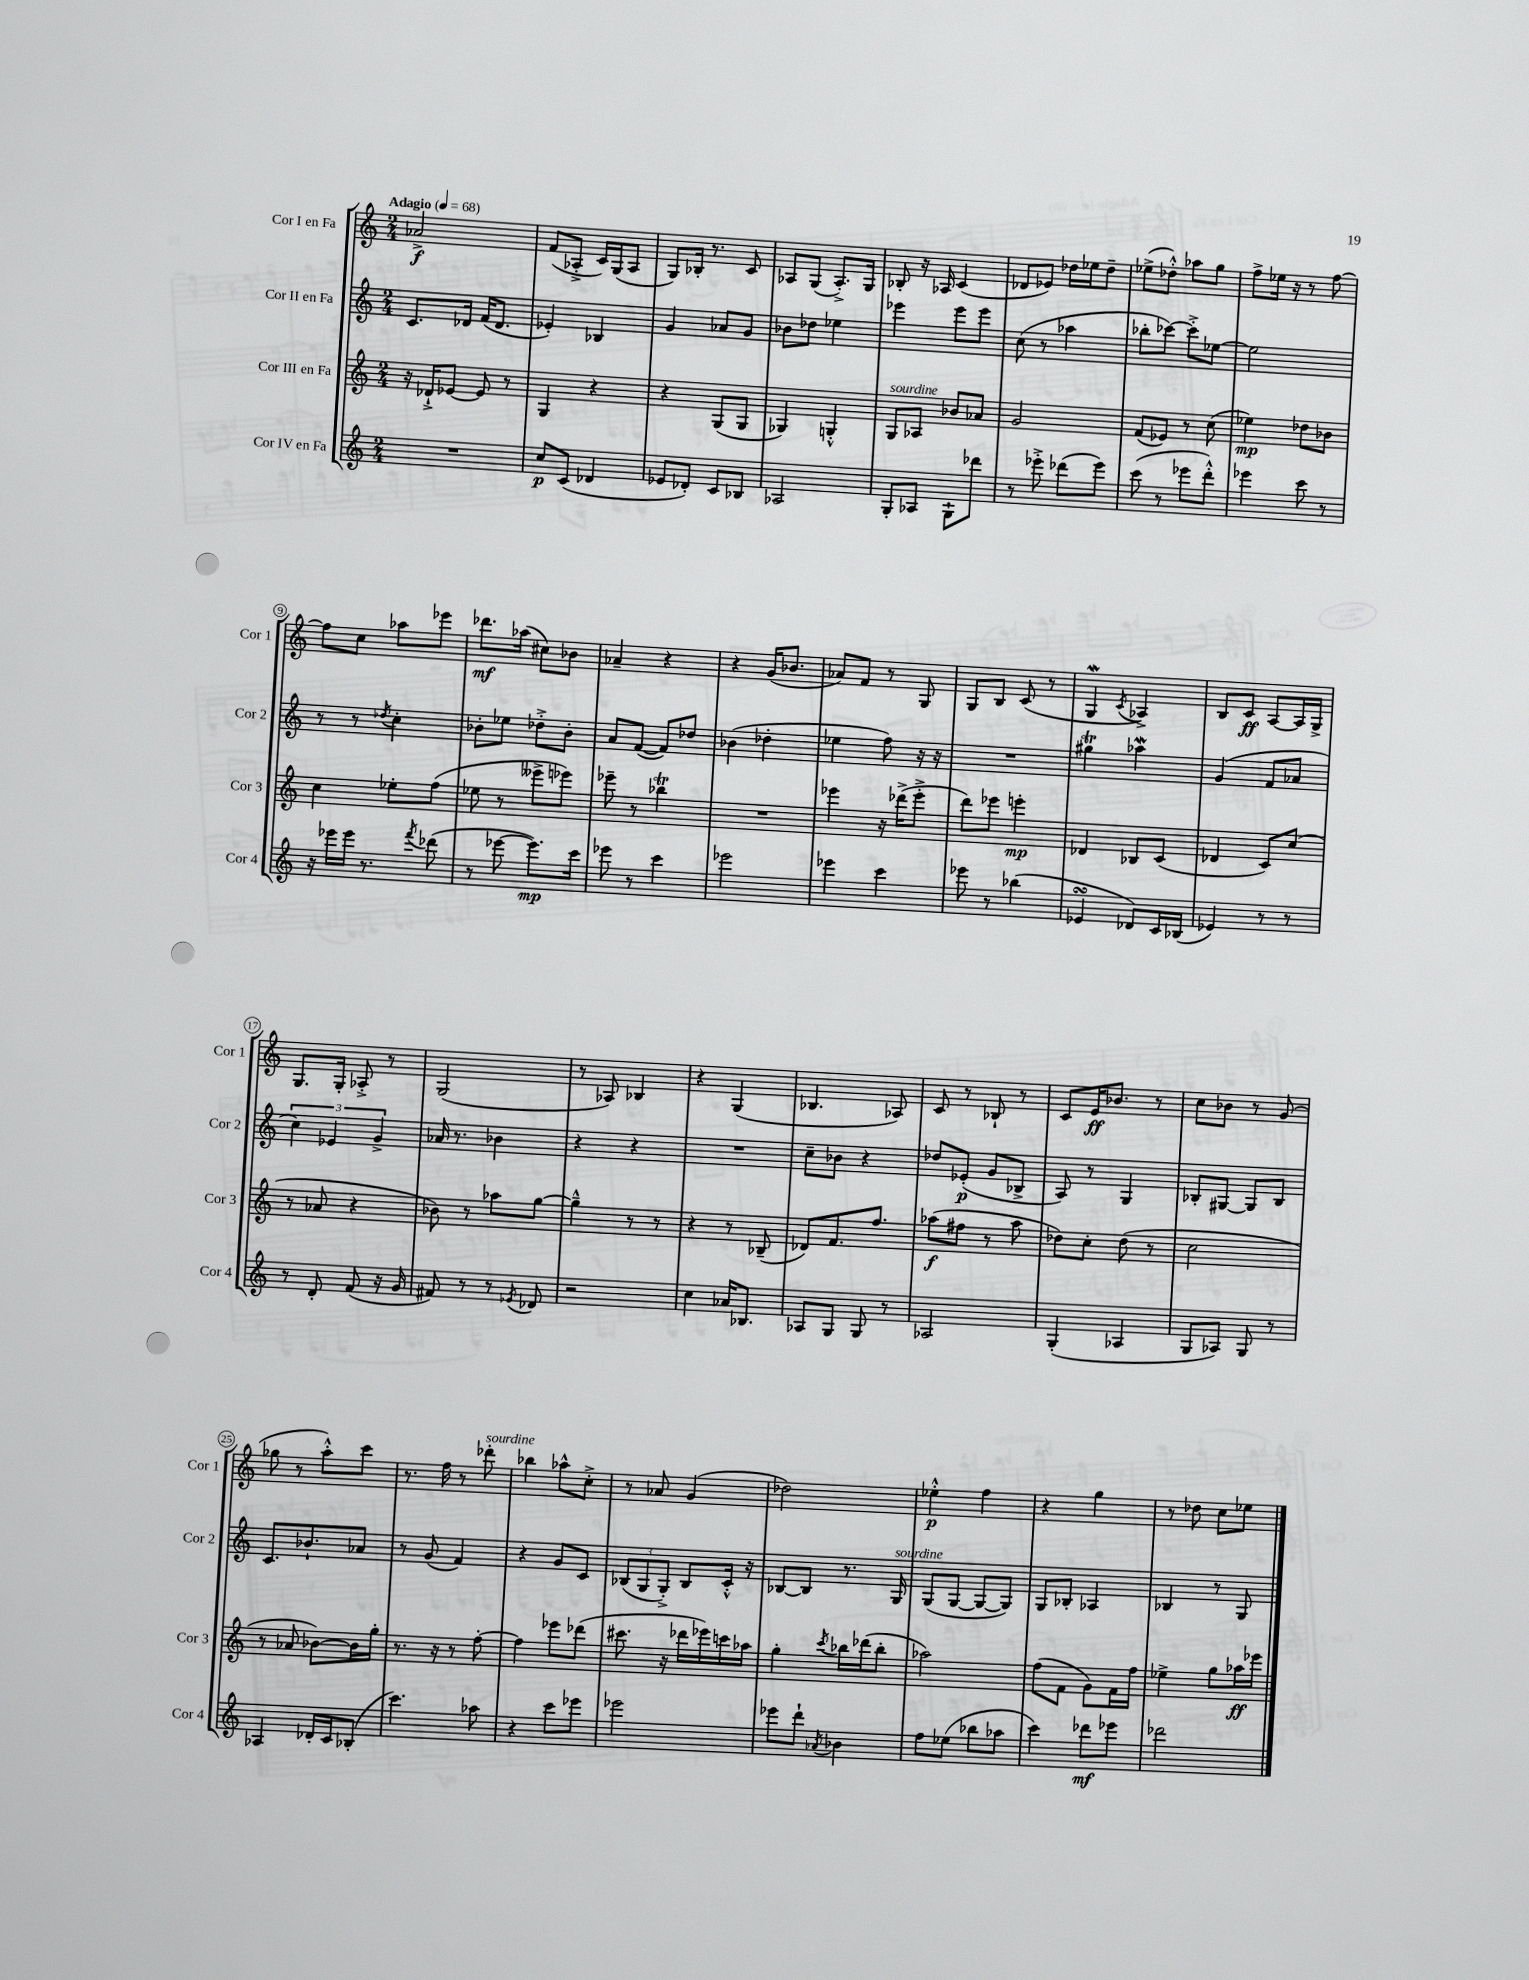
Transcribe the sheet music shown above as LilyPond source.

<<
\new StaffGroup <<
\new Staff = "s0" \with { instrumentName = "Cor I en Fa" shortInstrumentName = "Cor 1" } {
    \clef treble \key c \major \numericTimeSignature \time 2/4 \tempo "Adagio" 4 = 68
    aes'2->\f |
    f'8( aes8-.-> c'16) g16( aes8 |
    g8) bes16-. r8. c'8 |
    aes8 g8( aes8.-.->) g16 |
    bes8-. r16 aes16 c'4( |
    des'8 ees'8) des''16 ees''16 des''8-- |
    ees''8->( des''8-.-^) aes''8 g''8 |
    f''8-> ees''16 r16 r8 f''8~ |
    f''8 c''8 aes''8 ees'''8 |
    des'''8.\mf aes''16( cis''8) bes'8 |
    aes'4-- r4 |
    r4 g'16( bes'8. |
    aes'8) f'8 r8 g8 |
    g8 b8 c'8( r8 |
    g4\mordent \acciaccatura { c'8 } aes4->) |
    b8 c'8\ff a8~ a16 g16-> |
    g8. g16-. aes8-.-> r8 |
    g2( |
    r8 aes8) bes4 |
    r4 g4( |
    bes4. aes8) |
    c'8 r8 bes8-! r8 |
    c'8 e'16\ff bes'8. r8 |
    c''8 bes'8 r8 g'8( |
    ges''8 r8 a''8-.-^) c'''8 |
    r8. f''16 r8 des'''8-.^\markup { \italic "sourdine" } |
    bes''4 aes''8-^ c''8-.-> |
    r8 aes'8 g'4( |
    des''2) |
    ees''4-.-^\p f''4 |
    r4 g''4 |
    r8 des''8 c''8 ees''8 \bar "|." |
}
\new Staff = "s1" \with { instrumentName = "Cor II en Fa" shortInstrumentName = "Cor 2" } {
    \clef treble \key c \major \numericTimeSignature \time 2/4
    c'8. des'16 f'16( des'8. |
    ees'4-.) bes4 |
    g'4 aes'8 g'8 |
    bes'8 des''8 ees''4 |
    ees'''4 ees'''8 ees'''8 |
    c''8( r8 aes''4 |
    bes''8-. ces'''8~) ces'''8-.-> ees''8~ |
    ees''2 |
    r8 r8 \acciaccatura { des''8 } c''4-. |
    bes'8-. ees''8 des''8-.-> bes'8-. |
    a'8 f'8~( f'8) des''8 |
    bes'4( des''4-. |
    ees''4 f''8) r16 r16 |
    R2 |
    gis''4\trill aes''4\mordent |
    g'4( f'8 aes'8 |
    \tuplet 3/2 { c''4) ees'4 g'4-> } |
    aes'16 r8. bes'4 |
    r4 r4 |
    R2 |
    c''8-- bes'8 r4 |
    des''8 ees'8-.\p( g'8 bes8-> |
    a8) r8 g4 |
    bes8-. gis8~ gis8 bes8 |
    c'8. bes'8.-! aes'8 |
    r8 g'8( f'4) |
    r4 g'8 c'8 |
    \tuplet 3/2 { bes8( g8 g8-.->) } bes8 c'16-.-^ r16 |
    bes8~ bes8 r8. g16^\markup { \italic "sourdine" } |
    g8( g8~ g8~ g8) |
    g8 bes8-. aes4 |
    bes4 r8 g8 \bar "|." |
}
\new Staff = "s2" \with { instrumentName = "Cor III en Fa" shortInstrumentName = "Cor 3" } {
    \clef treble \key c \major \numericTimeSignature \time 2/4
    r16 des'16-!-> ees'8~ ees'8 r8 |
    g4 r4 |
    r4 g8( g8 |
    ges4) g4-.-^ |
    g8^\markup { \italic "sourdine" } aes8 bes'8 aes'8 |
    g'2 |
    f'8( ees'8) r8 c''8( |
    ees''4\mp) des''8 bes'8 |
    c''4 ees''8-. f''8( |
    ees''8 r8 eeses'''8-> ees'''8) |
    ees'''8-- r8 bes''4\trill |
    R2 |
    ees'''4 r16 des'''16->( ees'''8-.-> |
    d'''8) ees'''8 e'''4-.\mp |
    des'4 bes8 c'8( |
    des'4 c'8) c''8( |
    r8 aes'8 r4 |
    bes'8) r8 aes''8 g''8~ |
    g''4---^ r8 r8 |
    r4 r8 bes8--( |
    des'8) f'8. f''8. |
    aes''8\f( fis''8 r8 aes''8 |
    des''8) c''8-. des''8( r8 |
    c''2 |
    r8 aes'8 bes'8~) bes'16 g''16-. |
    r8. r16 r8 f''8~-. |
    f''4 ees'''8 des'''8( |
    cis'''8. r16 des'''16 ees'''16) c'''16 aes''16 |
    g''4-. \acciaccatura { c'''8 } bes''16 des'''16( bes''8-. |
    aes''2) |
    f''8( f'8 g'8) f'16 f''16 |
    ees''4-> g''8 aes''16\ff ees'''16 \bar "|." |
}
\new Staff = "s3" \with { instrumentName = "Cor IV en Fa" shortInstrumentName = "Cor 4" } {
    \clef treble \key c \major \numericTimeSignature \time 2/4
    R2 |
    c''8\p c'8( des'4 |
    ees'8 des'8-.) c'8 bes8 |
    aes2 |
    g8-. aes8 g8-! des'''8 |
    r8 ees'''8-.-> des'''8( ees'''8) |
    c'''8( r8 ees'''8 d'''8-.-^) |
    ees'''4 c'''8 r8 |
    r16 ees'''16 ees'''16 r8. \acciaccatura { f'''8 } des'''8( |
    r8 ees'''8~ ees'''8.\mp) c'''16 |
    ees'''8 r8 c'''4 |
    ees'''2 |
    ees'''4 c'''4 |
    ees'''8 r8 bes''4( |
    ees'4\turn des'8) c'16 bes16( |
    ees'4) r8 r8 |
    r8 d'8-. f'8( r16 g'16 |
    fis'8) r8 r8 \acciaccatura { ees'8 } des'8 |
    r2 |
    c''4 aes'16 bes8. |
    aes8 g8 g8 r8 |
    aes2 |
    g4-.( aes4 |
    g8 aes8) g8 r8 |
    aes4 des'16-. c'16 bes8-.( |
    c'''4.) aes''8 |
    r4 c'''8 ees'''8 |
    ees'''2 |
    ees'''8 d'''8-! \acciaccatura { aes'8 } bes'4 |
    f''8 ees''8( bes''8 aes''8 |
    c'''4) des'''8\mf ees'''8 |
    des'''2 \bar "|." |
}
>>
>>
\layout { \context { \Score \override BarNumber.stencil = #(make-stencil-circler 0.1 0.3 ly:text-interface::print) } }
